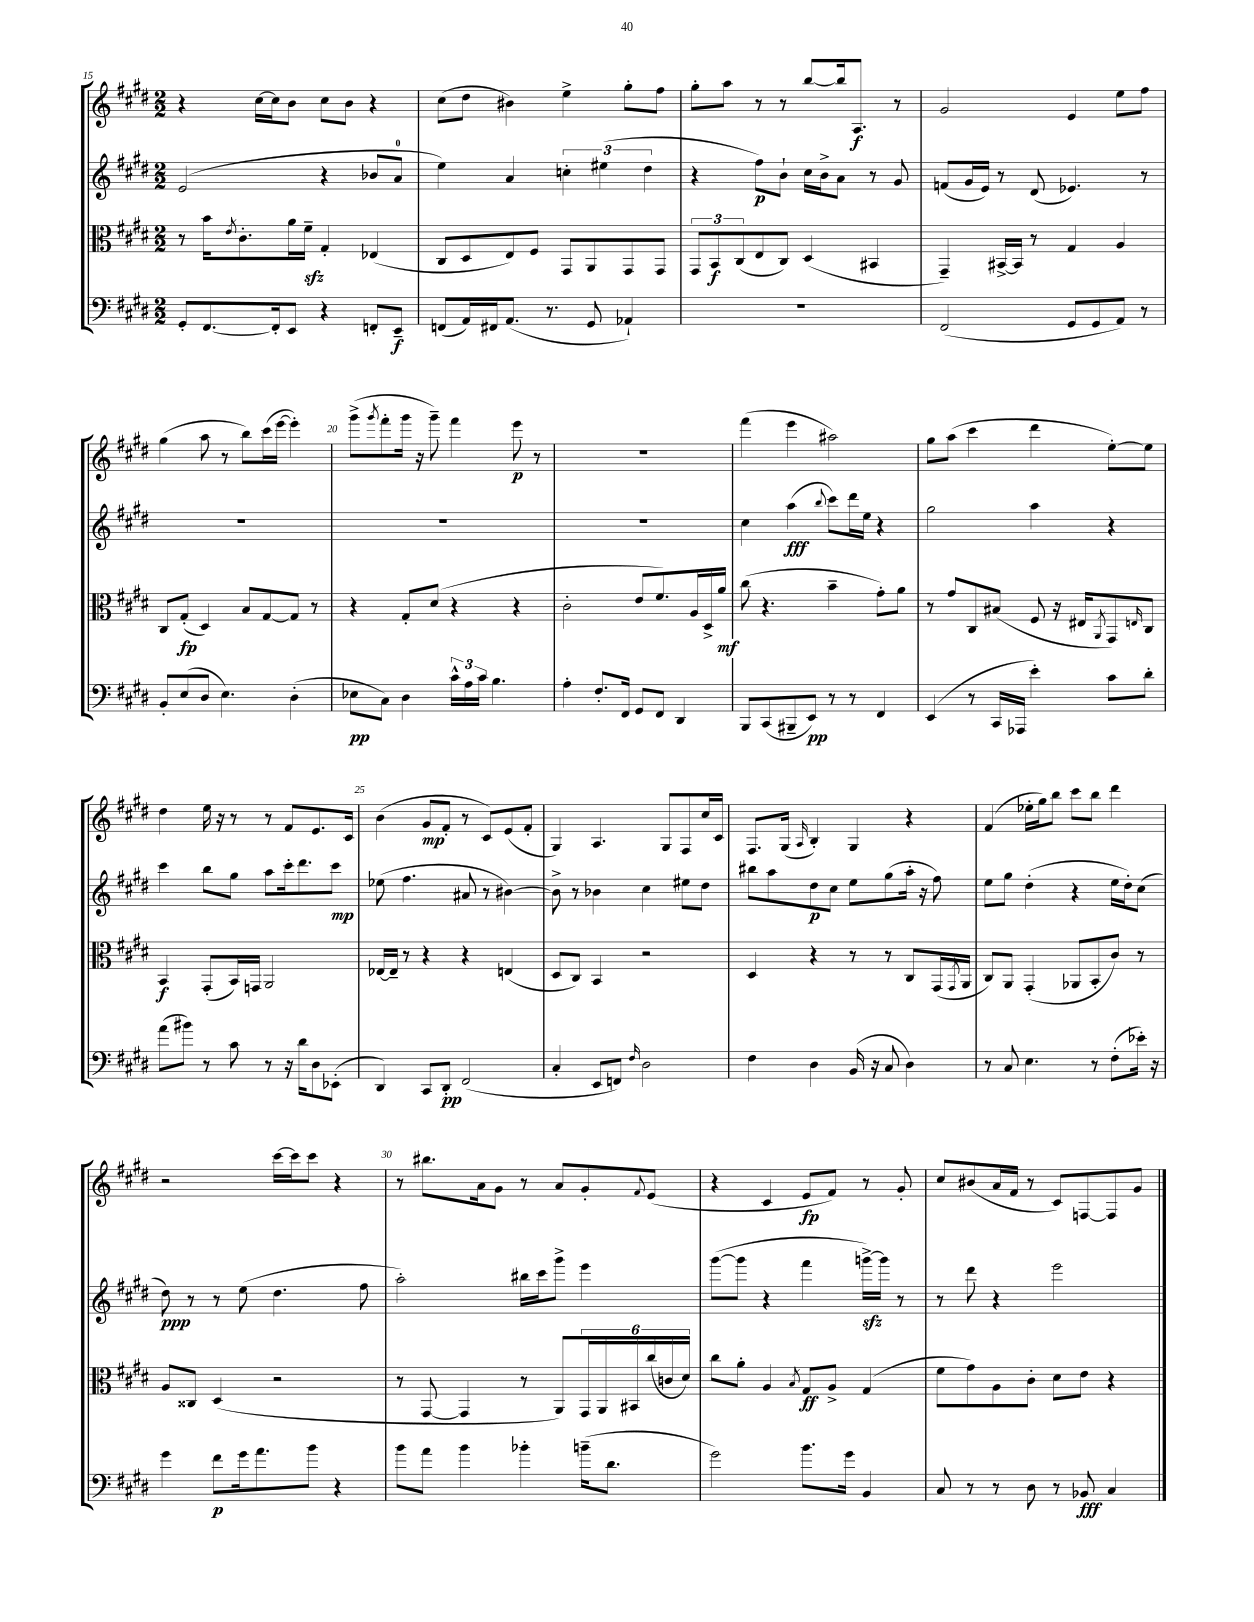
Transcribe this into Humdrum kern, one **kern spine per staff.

**kern	**kern	**kern	**kern
*staff4	*staff3	*staff2	*staff1
*clefF4	*clefC3	*clefG2	*clefG2
*k[f#c#g#d#]	*k[f#c#g#d#]	*k[f#c#g#d#]	*k[f#c#g#d#]
*M2/2	*M2/2	*M2/2	*M2/2
8GG#'	8r	(2e	4r
[8.FF#	16b	.	.
.	8qe	.	.
.	8.c#'	.	.
.	.	.	[16cc#
16FF#']	.	.	16cc#]
8EE	16a	.	8b
.	16f#~	.	.
4r	4G#'	4r	8cc#
.	.	.	8b
8FF'	(4E-	8b-	4r
8EE~	.	8a	.
=	=	=	=
(8FF	8C#	4ee)	(8cc#
16AA)	8D#	.	8dd#
16FF#	.	.	.
(8.AA	8E)	4a	4b#)
.	8F#	.	.
8.r	.	.	.
.	8GG#	6cc'	4ee^
8GG#	8AA	.	.
.	.	(6ee#	.
4AA-`)	8GG#	.	8gg#'
.	.	6dd#	.
.	8GG#	.	8ff#
=	=	=	=
1r	12GG#	4r	8gg#'
.	12BB	.	.
.	.	.	8aa
.	(12C#	.	.
.	8E	8ff#)	8r
.	8C#)	8b`	8r
.	(4D#	16cc#	[8bb
.	.	16b^	.
.	.	8a	16bb]
.	.	.	8.A
.	4BB#	8r	.
.	.	8g#	8r
=	=	=	=
(2FF#	4GG#~)	(8f	2g#
.	.	16g#	.
.	.	16e)	.
.	[16BB#^	8r	.
.	16BB#]	.	.
.	8r	(8d#	.
8GG#	4G#	4.e-)	4e
8GG#	.	.	.
8AA)	4A	.	8ee
8r	.	8r	8ff#
=	=	=	=
8BB'	8C#	1r	(4gg#
(8E	(8G#'	.	.
8D#	4D#)	.	8aa
4.E)	.	.	8r
.	8B	.	8bb)
.	[8G#	.	(16ccc#
.	.	.	[16eee
(4D#'	8G#]	.	4eee'])
.	8r	.	.
=	=	=	=
8E-	4r	1r	(8ggg#^
.	.	.	8qggg#
8C#)	.	.	8fff#'
4D#	8G#'	.	16ggg#
.	.	.	16r
.	(8d#	.	8ggg#~)
24c#^^	4r	.	4fff#
24A	.	.	.
24c#	.	.	.
4.B	.	.	.
.	4r	.	8eee
.	.	.	8r
=	=	=	=
4A'	2c#'	1r	1r
8.F#'	.	.	.
16FF#	.	.	.
8GG#	8e	.	.
8FF#	8.f#)	.	.
4DD#	.	.	.
.	16A	.	.
.	16D#^	.	.
.	16a	.	.
=	=	=	=
8BBB	(8cc#	4cc#	(4fff#
(8CC#	4.r	.	.
8BBB#~	.	(4aa	4eee
8EE)	.	.	.
.	.	8qqbb	.
8r	4b~	8ccc#)	2aa#)
8r	.	16ddd#	.
.	.	16ee	.
4FF#	8g#')	4r	.
.	8a	.	.
=	=	=	=
(4EE	8r	2gg#	8gg#
.	8g#	.	(8aa
8r	8C#	.	4ccc#
16CC#	(8B#	.	.
16AAA-	.	.	.
4e')	8F#	4aa	4ddd#
.	16r	.	.
.	16E#	.	.
.	8qAA	.	.
8c#	8GG#)	4r	[8ee')
.	16qqE	.	.
8d#'	8C#	.	8ee]
=	=	=	=
(8a	4BB	4ccc#	4dd#
8b#)	.	.	.
8r	(8GG#'	8bb	16ee
.	.	.	16r
8c#	16BB)	8gg#	8r
.	16GG	.	.
8r	2AA	8aa	8r
16r	.	16ccc#'	8f#
16d#	.	8.ddd#	.
8D#	.	.	8.e
(8EE-'	.	8ccc#	.
.	.	.	16c#
=	=	=	=
4DD#)	[16E-	(8ee-	(4b
.	16E-~]	.	.
.	8r	4.ff#	.
8CC#	4r	.	8g#
8DD#'	.	.	8f#'
(2FF#	4r	8a#	8r
.	.	8r	8c#)
.	(4E	[4b#)	(8e
.	.	.	8f#'
=	=	=	=
4C#'	8D#	8b#^]	4G#)
.	8C#)	8r	.
8EE	4BB	4b-	4.A
8FF)	.	.	.
16qqF#	.	.	.
2D#	2r	4cc#	.
.	.	.	8G#
.	.	8ee#	8F#
.	.	8dd#	16cc#
.	.	.	16c#
=	=	=	=
4F#	4D#	8bb#	8.F#
.	.	8aa	.
.	.	.	(16G#
.	.	.	16qqA
4D#	4r	8dd#	4B')
.	.	8cc#	.
(16BB	8r	8ee	4G#
16r	.	.	.
8C#	8r	(8gg#	.
4D#)	8C#	16aa'	4r
.	.	16r	.
.	(16GG#	8ff#)	.
.	8qGG#	.	.
.	16AA	.	.
=	=	=	=
8r	8C#)	8ee	(4f#
8C#	8AA	8gg#	.
4.E	(4GG#'	(4dd#'	16ee-'
.	.	.	16gg#)
.	.	.	8bb
.	8AA-	4r	8ccc#
8r	8BB'	.	8bb
(8F#'	8c#)	16ee	4ddd#
.	.	16dd#')	.
16e-')	8r	(8cc#	.
16r	.	.	.
=	=	=	=
4g#	8A	8dd#)	2r
.	8C##	8r	.
8f#	(4D#	8r	.
16g#	.	(8ee	.
8.a	.	.	.
.	2r	4.dd#	[16ccc#
.	.	.	16ccc#]
8b	.	.	8ccc#
4r	.	.	4r
.	.	8ff#	.
=	=	=	=
8b	8r	2aa')	8r
8a	[8GG#	.	8.bb#
4b	4GG#]	.	.
.	.	.	16a
.	.	.	8g#
4b-'	8r	16bb#	8r
.	.	16ccc#	.
.	8AA)	8ggg#^	8a
(16b~	24GG#	4eee	8g#'
.	24AA	.	.
8.d#	.	.	.
.	24BB#	.	.
.	.	.	8qqf#
.	(24cc#	.	(8e
.	24c	.	.
.	24d#)	.	.
=	=	=	=
2g#)	8cc#	([8ggg#	4r
.	8a'	8ggg#]	.
.	4A	4r	4c#
.	8qB	.	.
8.b	8G#	4fff#	8e
.	8A^	.	8f#)
16g#	.	.	.
4BB	(4G#	[16ggg^)	8r
.	.	16ggg]	.
.	.	8r	8g#'
=	=	=	=
8C#	8f#	8r	8cc#
8r	8g#)	8ddd#	(8b#
8r	8A	4r	16a
.	.	.	16f#
8D#	8c#'	.	8r
8r	8d#	2eee	8c#)
8BB-	8e	.	[8F
4C#	4r	.	8F]
.	.	.	8g#
==	==	==	==
*-	*-	*-	*-
